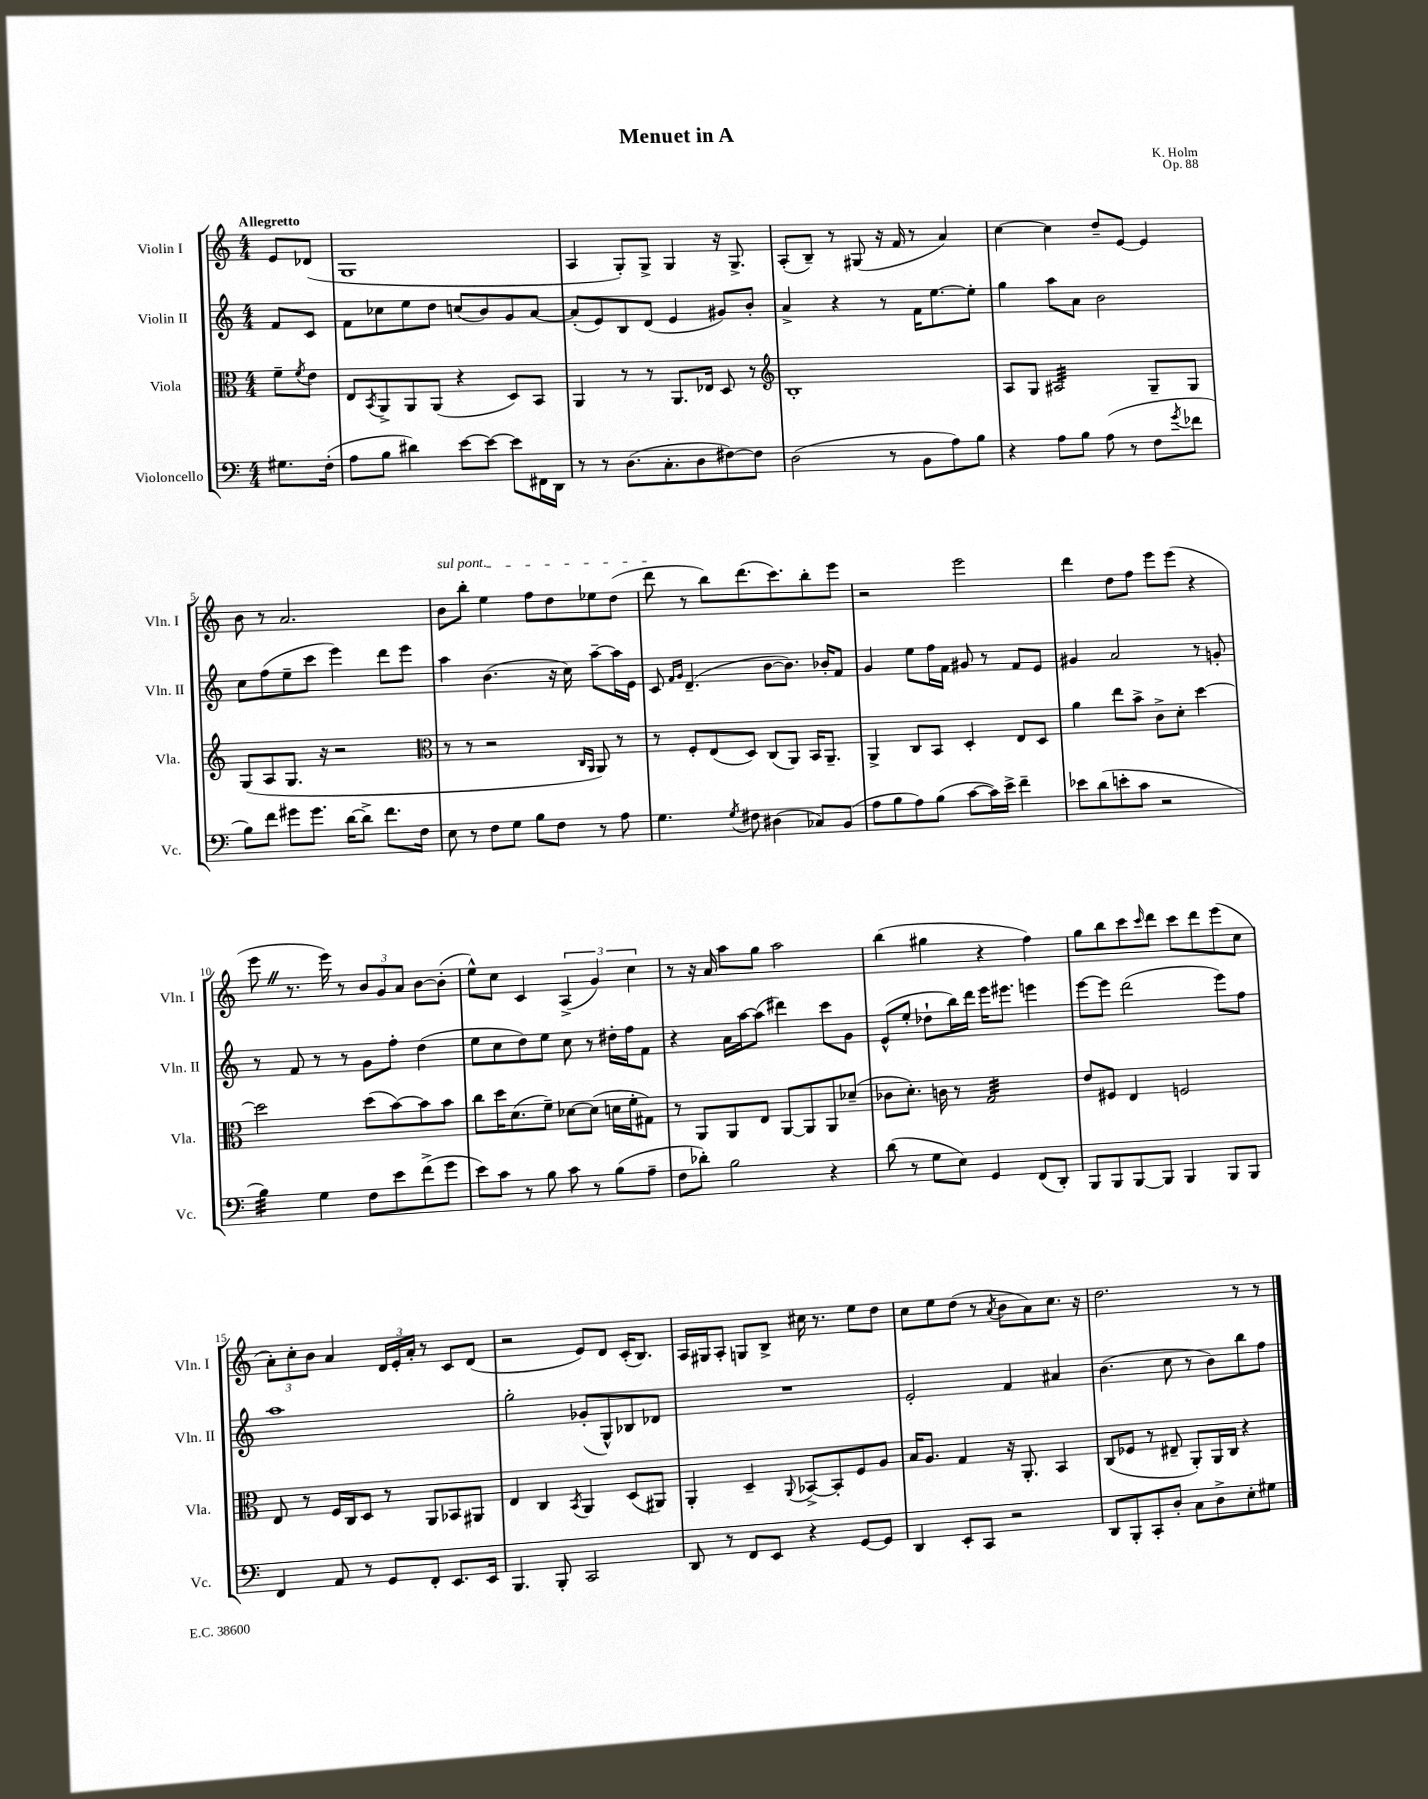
\header { title = "Menuet in A" composer = "K. Holm" opus = "Op. 88" }
<<
\new StaffGroup <<
\new Staff = "s0" \with { instrumentName = "Violin I" shortInstrumentName = "Vln. I" } {
    \clef treble \key c \major \numericTimeSignature \time 4/4 \partial 4 \tempo "Allegretto"
    e'8 des'8( |
    g1 |
    a4 g8-.) g8-> g4 r16 g8.-> |
    a8-.( b8--) r8 gis8( r16 f'16 r8 a'4) |
    c''4~ c''4 d''8-- e'8~ e'4 |
    b'8 r8 a'2. |
    \once \override TextSpanner.bound-details.left.text = \markup { \italic "sul pont." } b'8\startTextSpan b''8-. e''4 f''8 d''8 ees''8 d''8( |
    d'''8\stopTextSpan r8 b''8) d'''8.( c'''8.) b''8-. e'''8 |
    r2 e'''2 |
    d'''4 d''8 f''8 e'''8 e'''8( r4 |
    e'''8 \once \override BreathingSign.text = \markup { \musicglyph "scripts.caesura.straight" } \breathe r8. e'''16) r8 \tuplet 3/2 { b'8 g'8 a'8 } b'8~ b'8-.( |
    e''8-^) c''8 c'4 \tuplet 3/2 { a4->( g'4) c''4 } |
    r8 r16 a'16 a''8 g''8 a''2 |
    b''4( gis''4 r4 f''4) |
    g''8 b''8 c'''8 \grace { c'''16 } d'''8 c'''8 d'''8 e'''8( c''8 |
    \tuplet 3/2 { a'8-.) c''8-. b'8 } a'4 \tuplet 3/2 { d'16 e'16-. a'16-. } r8 c'8 d'8( |
    r2 e'8) d'8 c'16-.( b8.) |
    a16 gis16 a8-. g8 b8-> cis''16 r8. e''8 d''8 |
    c''8 e''8 d''8( r8 \acciaccatura { a'8 } b'8 a'8) c''8. r16 |
    d''2. r8 r8 \bar "|." |
}
\new Staff = "s1" \with { instrumentName = "Violin II" shortInstrumentName = "Vln. II" } {
    \clef treble \key c \major \numericTimeSignature \time 4/4 \partial 4
    f'8 c'8 |
    f'8 ces''8 e''8 d''8 c''8( b'8) g'8 a'8~ |
    a'8-.( e'8) b8 d'8( e'4 gis'8) b'8-. |
    a'4-> r4 r8 f'16 e''8.~ e''8-. |
    g''4 a''8 a'8 b'2 |
    c''8 f''8( e''8-- c'''8 e'''4) d'''8 e'''8 |
    a''4 b'4.( r16 c''16) a''8~-- a''16 e'16 |
    c'8 \grace { f'16 g'16 } d'4.--( b'8~ b'8.) bes'16-. f'8 |
    g'4 e''8 f''16 f'16 gis'8 r8 f'8 e'8 |
    gis'4 a'2 r8 g'8-. |
    r8 f'8 r8 r8 g'8 f''8-. d''4( |
    e''8 c''8 d''8) e''8 c''8 r8 dis''16-. f''16 f'8 |
    r4 a'16 a''16~ a''8( dis'''4) c'''8 g'8 |
    e'8-^( e''8-. des''8-! b''16) d'''16 e'''16 eis'''8. e'''4 |
    e'''8~ e'''8 d'''2( e'''8) f''8 |
    a''1 |
    g''2-. ges'8-.( g8-^) bes8 des'8 |
    R1 |
    e'2-. f'4 ais'4 |
    b'4.( c''8 r8 b'8) b''8 f''8 \bar "|." |
}
\new Staff = "s2" \with { instrumentName = "Viola" shortInstrumentName = "Vla." } {
    \clef alto \key c \major \numericTimeSignature \time 4/4 \partial 4
    f'8-- \acciaccatura { f'8 } e'8 |
    e8 \acciaccatura { b,8 } a,8-> a,8 a,8( r4 d8) b,8 |
    a,4 r8 r8 a,8. ees16 d8 r8 |
    \clef treble b1-. |
    a8 g8 ais2:32 g8-- g8 |
    g8( a8 g8. r16 r2 |
    \clef alto r8 r8 r2 \grace { c16 a,16 } a,8) r8 |
    r8 f8-. e8( d8) c8( a,8) b,16 a,8.-- |
    a,4-> c8 b,8 d4-. e8 d8 |
    a'4 e''8 b'8-> c'8-> d'8-. d''4~ |
    d''2 d''8( b'8~) b'8 b'8 |
    c''8 d''16 d'8.( f'8--) des'8~ des'8( d'16 f'16-. gis8) |
    r8 a,8 a,8 e8 a,8~ a,8 a,8 des'8--( |
    ces'8 d'8.-.) c'16 r8 g2:32 |
    e'8 fis8 e4 f2 |
    e8 r8 f16 c16 d8 r8 a,8 bes,8 ais,8 |
    e4 c4 \acciaccatura { b,8 } a,4 d8( ais,8) |
    a,4-. d4-- \appoggiatura { a,8 } bes,8~-> bes,8-. f8 a8 |
    b16 a8. g4 r16 a,8.-. b,4 |
    c8( fes8 r8 eis8-- a,8-.) a,16 c16 r4 \bar "|." |
}
\new Staff = "s3" \with { instrumentName = "Violoncello" shortInstrumentName = "Vc." } {
    \clef bass \key c \major \numericTimeSignature \time 4/4 \partial 4
    gis8. f16-.( |
    a8 b8 dis'4) e'8~ e'8~ e'8 fis,16 d,16 |
    r8 r8 d8.( c8.-. d8 fis8~) fis8 |
    d2( r8 b,8 a8) b8 |
    r4 a8 b8 a8( r8 f8 \acciaccatura { g'8 } fes'8 |
    b8) f'8 gis'8 gis'8. d'16~ d'8-> f'8. f16 |
    e8 r8 f8 g8 b8 f8 r8 a8 |
    g4. \acciaccatura { g8 } fis8 dis4( ces8) b,8( |
    a8 b8 a8) b8( c'8~ c'16) e'16-> f'4-- |
    ees'8 d'8( e'8-. c'8 r2 |
    b4:32) g4 f8 e'8 f'8->( g'8 |
    e'8) c'8 r8 b8 c'8 r8 b8( a8-- |
    f8 des'8-.) b2 r4 |
    d'8( r8 g8 e8) g,4 f,8( d,8-.) |
    b,,8 b,,8 b,,8~ b,,8 b,,4 b,,8 b,,8 |
    f,4 a,8 r8 g,8 f,8-. e,8. e,16 |
    b,,4. b,,8-. c,2 |
    d,8 r8 f,8 e,8 r4 g,8~ g,8 |
    d,4 e,8-. c,8 r2 |
    d,8 b,,8-. c,8-. d8-. c8 d8-> e8-. gis8 \bar "|." |
}
>>
>>
